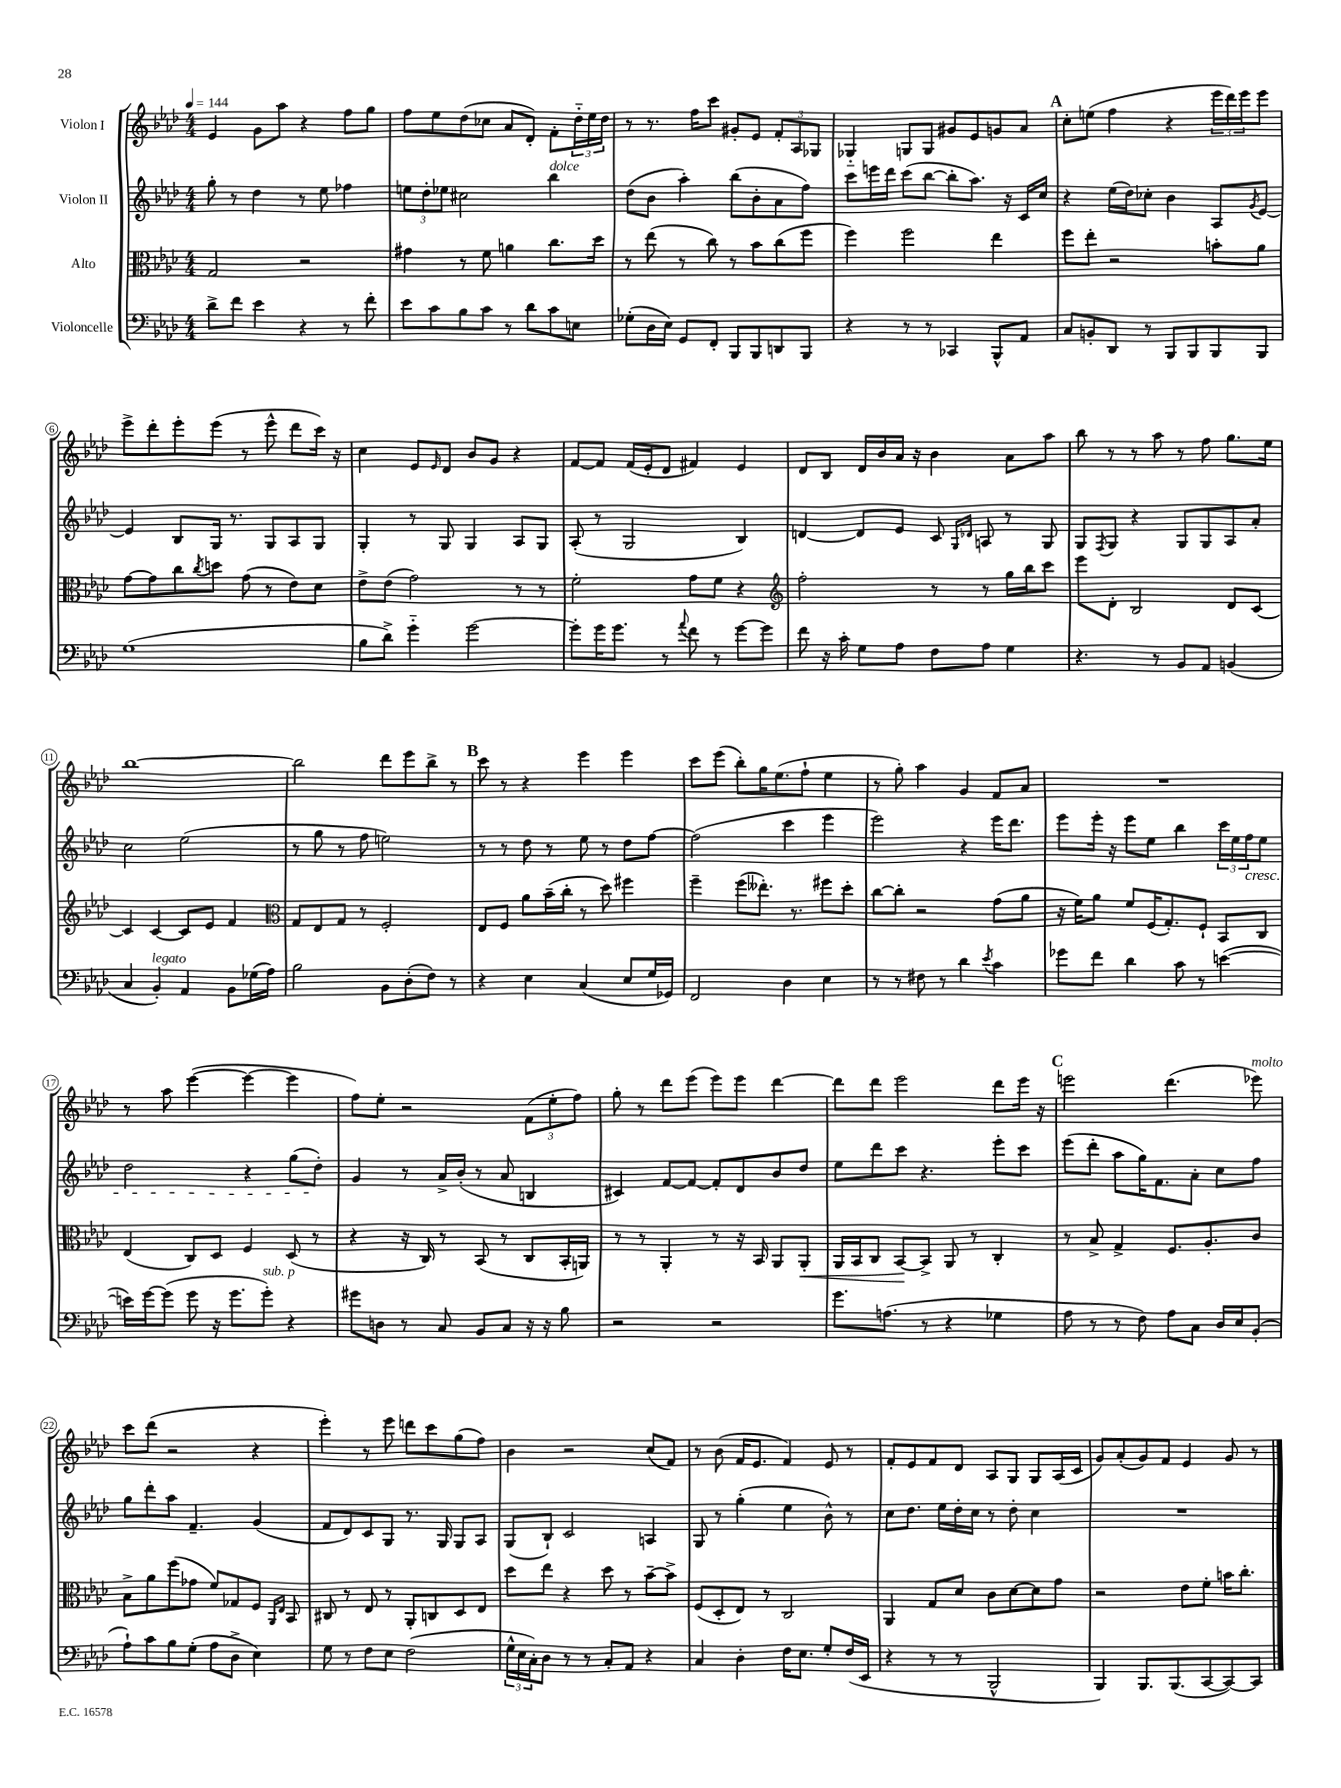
<<
\new StaffGroup <<
\new Staff = "s0" \with { instrumentName = "Violon I" } {
    \clef treble \key aes \major \numericTimeSignature \time 4/4 \tempo 4 = 144
    ees'4 g'8 aes''8 r4 f''8 g''8 |
    f''8 ees''8 des''8( ces''8 aes'8 des'8-.) f'8-. \tuplet 3/2 { des''16-_ ees''16 des''16 } |
    r8 r8. f''16 c'''8 gis'8-. ees'8 \tuplet 3/2 { f'8-. aes8 ges8 } |
    ges4-_ g8 g8 gis'8 ees'8 g'8 aes'8 |
    \mark \markup { \bold "A" } c''8-. e''8( f''4 r4 \tuplet 3/2 { ees'''16 des'''16) ees'''16 } ees'''8 |
    ees'''8-> des'''8-. ees'''8-. ees'''8( r8 ees'''8-^ des'''8 c'''16) r16 |
    c''4 ees'8 \grace { ees'16 } des'8 bes'8 g'8 r4 |
    f'8~ f'8 f'16( ees'16-. des'8 fis'4) ees'4 |
    des'8 bes8 des'16 bes'16 aes'16 r16 bes'4 aes'8 aes''8 |
    bes''8 r8 r8 aes''8 r8 f''8 g''8. ees''16 |
    bes''1~ |
    bes''2 des'''8 ees'''8 bes''8-> r8 |
    \mark \markup { \bold "B" } c'''8 r8 r4 ees'''4 ees'''4 |
    c'''8 ees'''8( bes''8-.) g''16 ees''8.( f''8-! ees''4 |
    r8 g''8-.) aes''4 g'4 f'8 aes'8 |
    R1 |
    r8 aes''8 ees'''4~( ees'''4~ ees'''4 |
    f''8) ees''8-. r2 \tuplet 3/2 { f'8( ees''8-. f''8) } |
    g''8-. r8 des'''8 ees'''8( ees'''8) ees'''8 des'''4~ |
    des'''8 des'''8 ees'''2 des'''8 ees'''16 r16 |
    \mark \markup { \bold "C" } e'''2 des'''4.( ees'''8^\markup { \italic "molto" }) |
    c'''8 des'''8( r2 r4 |
    ees'''4-.) r8 ees'''8 d'''8 c'''8 g''8( f''8) |
    bes'4 r2 c''8( f'8) |
    r8 bes'8( f'16 ees'8. f'4) ees'8 r8 |
    f'8-. ees'8 f'8 des'8 aes8 g8 g8 aes16( c'16 |
    g'8) aes'8-.( g'8) f'8 ees'4 g'8 r8 \bar "|." |
}
\new Staff = "s1" \with { instrumentName = "Violon II" } {
    \clef treble \key aes \major \numericTimeSignature \time 4/4
    g''8-. r8 des''4 r8 ees''8 fes''4 |
    \tuplet 3/2 { e''8 des''8-. ees''8 } cis''2 bes''4^\markup { \italic "dolce" } |
    des''8( bes'8 aes''4-.) bes''8( bes'8-. aes'8 f''8) |
    c'''8 e'''16 des'''16 c'''8( bes''8~ bes''8-. aes''8.) r16 c'16 c''16 |
    \mark \markup { \bold "A" } r4 ees''16( des''16) ces''8-. bes'4 aes8 \acciaccatura { g'8 } ees'8~ |
    ees'4 bes8 g16 r8. g8 aes8 g8 |
    g4-. r8 g8 g4 aes8 g8 |
    aes8-.( r8 g2 bes4) |
    d'4~ d'8 ees'8 c'8 \grace { g16 des'16 } a8 r8 g8 |
    g8 \acciaccatura { f8 } g8 r4 g8 g8 aes8 aes'8-. |
    c''2 ees''2( |
    r8 g''8 r8 f''8 e''2) |
    \mark \markup { \bold "B" } r8 r8 des''8 r8 ees''8 r8 des''8 f''8~ |
    f''2( c'''4 ees'''4 |
    ees'''2) r4 ees'''16 des'''8. |
    ees'''8 ees'''16-. r16 ees'''8 ees''8 bes''4 \tuplet 3/2 { c'''16 ees''16 f''16\cresc } ees''8 |
    des''2 r4 g''8( des''8-.\!) |
    g'4 r8 aes'16-> bes'16-.( r8 aes'8 b4 |
    cis'4) f'8~ f'8~ f'8-. des'8 bes'8 des''8 |
    ees''8 des'''8 c'''8 r4. ees'''8-. c'''8 |
    \mark \markup { \bold "C" } ees'''8( des'''8-. aes''8 g''16) f'8. aes'8-. c''8 f''8 |
    g''8 des'''8-. aes''8 f'4.-- g'4( |
    f'8 des'8) c'8 g8 r8. g16 g8 aes8 |
    g8( bes8-!) c'2 a4 |
    g8 r8 g''4-.( ees''4 bes'8-^) r8 |
    c''8 des''8. ees''16 des''16-. c''16 r8 des''8-. c''4 |
    R1 \bar "|." |
}
\new Staff = "s2" \with { instrumentName = "Alto" } {
    \clef alto \key aes \major \numericTimeSignature \time 4/4
    g2 r2 |
    gis'4 r8 f'8 a'4 c''8. des''16 |
    r8 ees''8( r8 c''8) r8 bes'8 c''8( f''8 |
    f''4) f''2 ees''4 |
    \mark \markup { \bold "A" } f''8 ees''8-. r2 b'8-. aes'8 |
    g'8~ g'8 c''8 \acciaccatura { c''8 } d''8 g'8( r8 ees'8) des'8 |
    ees'8-> ees'8( g'2) r8 r8 |
    f'2-. g'8 f'8 r4 |
    \clef treble f''2-. r8 r8 g''16 bes''16 c'''8 |
    ees'''8 des'8-. bes2 des'8 c'8~ |
    c'4 c'4~ c'8 ees'8 f'4 |
    \clef alto g8 ees8 g8 r8 f2-. |
    \mark \markup { \bold "B" } ees8 f8 aes'8 bes'16--( c''16-. r8 des''8) fis''4 |
    f''4-- f''8( eeses''8.-.) r8. fis''8 des''8-. |
    c''8~ c''8-. r2 g'8( aes'8 |
    r16 f'16) aes'8 f'8 f16( g8.-.) f8-! bes,8 c8 |
    ees4( c8) des8 f4 des8( r8 |
    r4 r16 c16) r8 bes,8( r8 c8 bes,16-. a,16) |
    r8 r8 aes,4-. r8 r16 bes,16 aes,8 aes,8-.\< |
    aes,16 bes,16 c8 bes,8~\! bes,8-> aes,8 r8 c4-. |
    \mark \markup { \bold "C" } r8 bes8-> g4-> f8. aes8.-. c'8 |
    bes8-> aes'8 f''8( ges'8 f'8) ges8 f8 \grace { aes,16 ees16 } bes,8 |
    cis8 r8 ees8 r8 aes,8-. c8 des8 ees8 |
    des''8 ees''8 r4 des''8 r8 bes'8~-- bes'8-> |
    f8( des8-. ees8) r8 c2 |
    aes,4 g8 des'8 c'8 des'8~ des'8 g'8 |
    r2 ees'8 f'8-. b'16 c''8.-. \bar "|." |
}
\new Staff = "s3" \with { instrumentName = "Violoncelle" } {
    \clef bass \key aes \major \numericTimeSignature \time 4/4
    des'8-> f'8 ees'4 r4 r8 f'8-. |
    ees'8 c'8 bes8 c'8 r8 des'8 c'8 e8 |
    ges8-.( des16 ees16) g,8 f,8-. bes,,8 bes,,8 d,8 bes,,8 |
    r4 r8 r8 ces,4 bes,,8-^ aes,8 |
    \mark \markup { \bold "A" } c8 b,8-. des,8 r8 bes,,8 bes,,8 bes,,8 bes,,8 |
    g1( |
    bes8 des'8->) g'4-_ g'2~ |
    g'8-. g'16 g'8. r8 \appoggiatura { aes'8 } f'8 r8 g'8~ g'8 |
    f'8 r16 c'16-. g8 aes8 f8 aes8 g4 |
    r4. r8 bes,8 aes,8 b,4( |
    c4 bes,4-.^\markup { \italic "legato" }) aes,4 bes,8 ges16( aes16) |
    bes2 bes,8 des8-.( f8) r8 |
    \mark \markup { \bold "B" } r4 ees4 c4( ees8 g16 ges,16) |
    f,2 des4 ees4 |
    r8 r8 fis8 r8 des'4 \acciaccatura { ees'8 } c'4 |
    ges'8 f'8 des'4 c'8 r8 e'4~( |
    e'16) g'16~ g'8( g'8 r16 g'8. g'8-.^\markup { \italic "sub. p" }) r4 |
    gis'8 d8 r8 c8 bes,8 c8 r16 r16 bes8 |
    r2 r2 |
    g'8. a8.( r8 r4 ges4 |
    \mark \markup { \bold "C" } aes8 r8 r8 f8) aes8 c8 des16 ees16 bes,8-.( |
    aes8-!) c'8 bes8 g8-.( aes8 des8-> ees4) |
    g8 r8 f8 ees8 f2( |
    \tuplet 3/2 { g16-^ ees16 c16-.) } des8 r8 r8 c8-. aes,8 r4 |
    c4 des4-. f16 ees8. g8-. f16( ees,16 |
    r4 r8 r8 bes,,2-^ |
    bes,,4) bes,,8. bes,,8.( c,8~ c,8~) c,8 \bar "|." |
}
>>
>>
\layout { \context { \Score \override BarNumber.stencil = #(make-stencil-circler 0.1 0.3 ly:text-interface::print) } }
